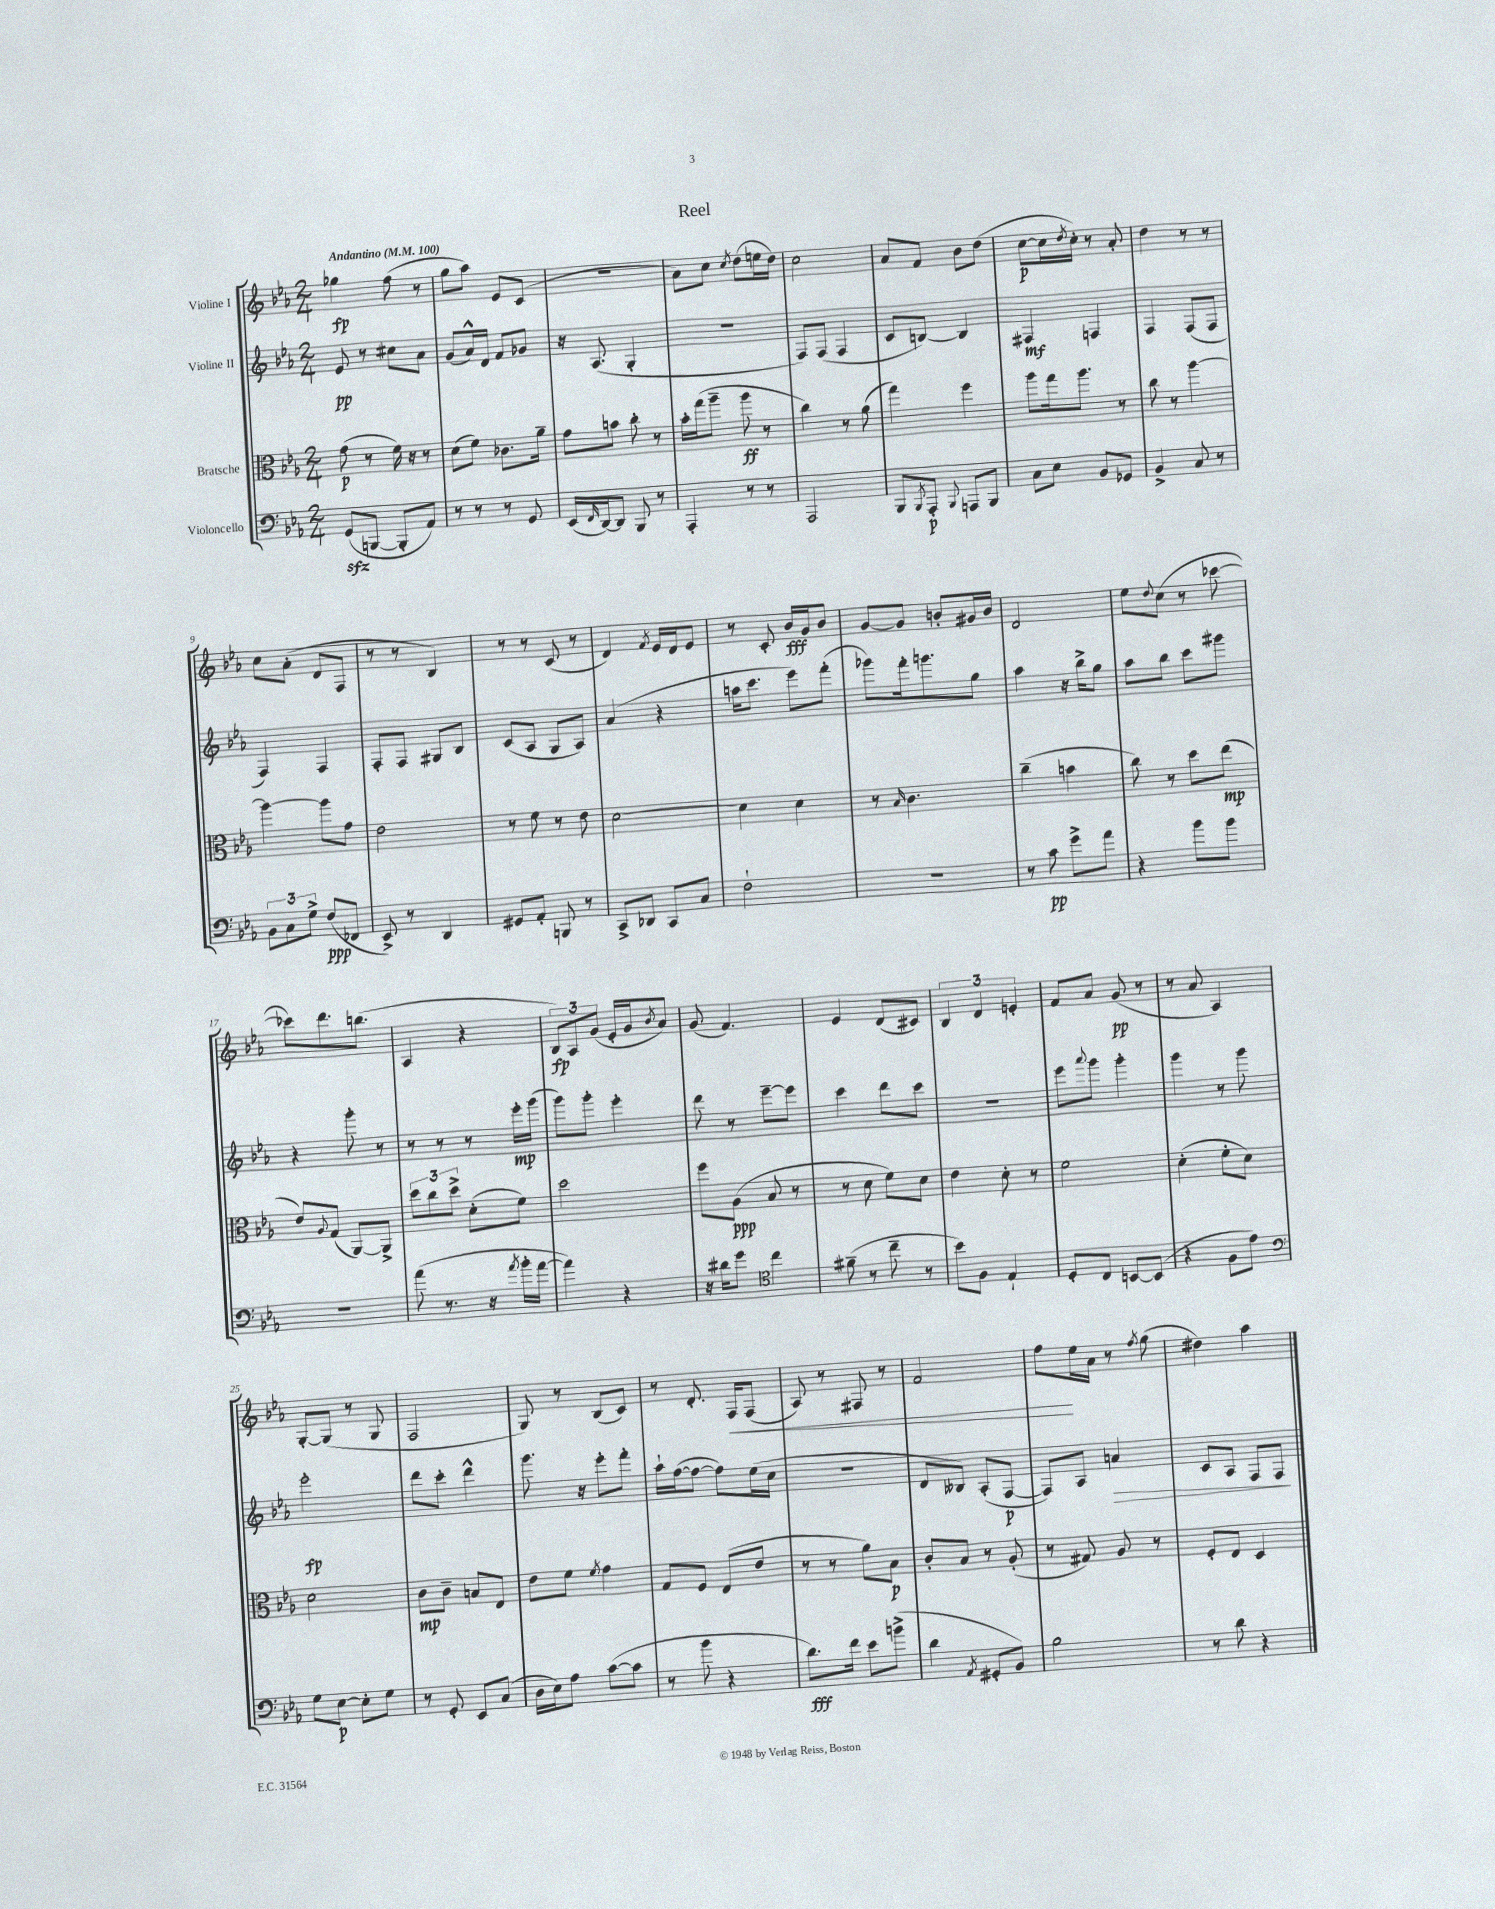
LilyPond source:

\header { title = "Reel" }
<<
\new StaffGroup <<
\new Staff = "s0" \with { instrumentName = "Violine I" } {
    \clef treble \key ees \major \numericTimeSignature \time 2/4 \tempo "Andantino" 4 = 100
    ges''4\fp f''8( r8 |
    g''8 aes''8) ees'8 c'8( |
    r2 |
    aes'8) c''8 \acciaccatura { c''8 } d''8( e''16 d''16) |
    c''2 |
    aes'8 f'8 bes'8 d''8( |
    c''8~\p c''16 \acciaccatura { d''8 } c''16-.) r8 aes'8-. |
    d''4 r8 r8 |
    c''8 aes'8-.( d'8 f8 |
    r8 r8 bes4) |
    r8 r8 c'8( r8 |
    d'4) \acciaccatura { f'8 } ees'16 d'16 ees'8 |
    r8 c'8-. bes'16\fff g'16 bes'8 |
    g'8~ g'8 b'8-. gis'16 b'16 |
    d'2 |
    ees''8 \appoggiatura { d''8 } c''8( r8 ces'''8~ |
    ces'''8) d'''8. b''8.( |
    aes4 r4 |
    \tuplet 3/2 { bes8\fp) aes8 g'8( } ees'16-. g'16 \acciaccatura { bes'8 } aes'8) |
    g'8( f'4.) |
    ees'4 d'8( cis'8) |
    \tuplet 3/2 { bes4 d'4 e'4-. } |
    f'8 aes'8 g'8\pp( r8 |
    r8 aes'8 aes4) |
    g8~-. g8( r8 g8 |
    f2 |
    g8) r8 bes8( c'8) |
    r8 d'8.-. f16\< f8( |
    aes8) r8 fis8 r8 |
    f'2 |
    f''8\! ees''16 aes'16 r8 \acciaccatura { f''8 } g''8( |
    dis''4) aes''4 \bar "|." |
}
\new Staff = "s1" \with { instrumentName = "Violine II" } {
    \clef treble \key ees \major \numericTimeSignature \time 2/4
    ees'8\pp r8 cis''8 aes'8 |
    g'8( aes'16-^) d'16 f'8 ges'8 |
    r16 aes8.( g4-. |
    R2 |
    f8) f8( f4 |
    c'8 b8~) b4 |
    fis4\mf f4 |
    f4 f8( f8 |
    f4) f4 |
    f8-. f8 gis8 bes8 |
    c'8( aes8 g8 aes8) |
    aes'4( r4 |
    a''16 c'''8. ees'''8) f'''8-.( |
    ges'''8) f'''16-. g'''8. g''8 |
    aes''4 r16 bes''16-> g''8 |
    aes''8 bes''8 c'''8 gis'''8 |
    r4 g'''8-. r8 |
    r8 r8 r8 ees'''16-.\mp g'''16( |
    g'''8) g'''8-. ees'''4-. |
    d'''8 r8 ees'''8~-- ees'''8 |
    c'''4 d'''8 c'''8 |
    R2 |
    ees'''8 \appoggiatura { aes'''8 } g'''8 g'''4-. |
    g'''4 r8 g'''8 |
    ees'''2-.\fp |
    d'''8 c'''8-. d'''4-^ |
    g'''8. r16 ees'''8-. f'''8-. |
    aes''16-! f''16~( f''8~ f''8) ees''16( c''16 |
    R2 |
    d'8 beses8) aes8-.( f8~\p |
    f8) aes8 a'4\> |
    c'8 aes8 f8 f8\! \bar "|." |
}
\new Staff = "s2" \with { instrumentName = "Bratsche" } {
    \clef alto \key ees \major \numericTimeSignature \time 2/4
    g'8\p( r8 f'16) r16 r8 |
    d'8( f'8) ces'8. aes'16-- |
    g'8 b'8 c''8-. r8 |
    bes'16-. g''16( aes''8-- aes''8\ff r8 |
    c''4) r8 aes'8( |
    g''4) f''4 |
    aes''8 g''16 aes''8. r8 |
    c''8 r8 aes''4~ |
    aes''4~ aes''8 g'8 |
    ees'2 |
    r8 f'8 r8 ees'8 |
    d'2~ |
    d'4 d'4 |
    r8 \grace { bes16 } c'4. |
    c''4--( b'4 |
    c''8) r8 d''8 ees''8\mp( |
    ees'8) \appoggiatura { aes8 } g8( aes,8~) aes,8-> |
    \tuplet 3/2 { d''8 c''8 d''8-> } d'8-.( f'8) |
    d''2 |
    f''8 aes8\ppp( bes8 r8 |
    r8 d'8 f'8) d'8 |
    ees'4 d'8-. r8 |
    f'2 |
    d'4-.( f'8-. d'8) |
    d'2 |
    c'8\mp c'8-- b8 ees8 |
    ees'8 f'8 \acciaccatura { f'8 } g'4 |
    g8 f8 ees8( ees'8 |
    r8 r8 aes'8) bes8\p |
    c'8-. bes8 r8 aes8-.( |
    r8 gis8) aes8 r8 |
    f8-. ees8 d4 \bar "|." |
}
\new Staff = "s3" \with { instrumentName = "Violoncello" } {
    \clef bass \key ees \major \numericTimeSignature \time 2/4
    g,8\sfz( b,,8~ b,,8-. aes,8) |
    r8 r8 r8 g,8 |
    ees,16( \grace { f,16 } d,16~) d,8 bes,,8 r8 |
    aes,,4-. r8 r8 |
    aes,,2 |
    bes,,8 \acciaccatura { bes,,8 } aes,,8-.\p \appoggiatura { bes,,8 } a,,8 bes,,8 |
    c8 ees8 bes,8 ges,8 |
    bes,4-> c8 r8 |
    \tuplet 3/2 { bes,8 c8 g8-> } f8\ppp( fes,8 |
    ees,8->) r8 d,4 |
    gis,8 aes,8-. b,,8 r8 |
    c,8-> des,8 c,8 c8 |
    f2-! |
    R2 |
    r8 c'8\pp g'8-> aes'8 |
    r4 bes'8 bes'8 |
    R2 |
    aes'8( r8. r16 \acciaccatura { aes'8 } bes'16-. aes'16~ |
    aes'4) r4 |
    r16 dis'16 g'8 \clef tenor c''4 |
    fis'8--( r8 c''8-- r8 |
    bes'8) f8 ees4-! |
    d8-. c8 b,8~ b,8( |
    r4 f8 ees'8) |
    \clef bass g8 ees8~\p ees8-. g8 |
    r8 g,8-. ees,8 c8( |
    d16 ees16) aes8 c'8~( c'8 |
    r8 bes'8 r4 |
    d'8.\fff) f'16 ees'8 b'8->( |
    d'4 \acciaccatura { aes,8 } gis,8-. bes,8) |
    bes2 |
    r8 d'8 r4 \bar "|." |
}
>>
>>
